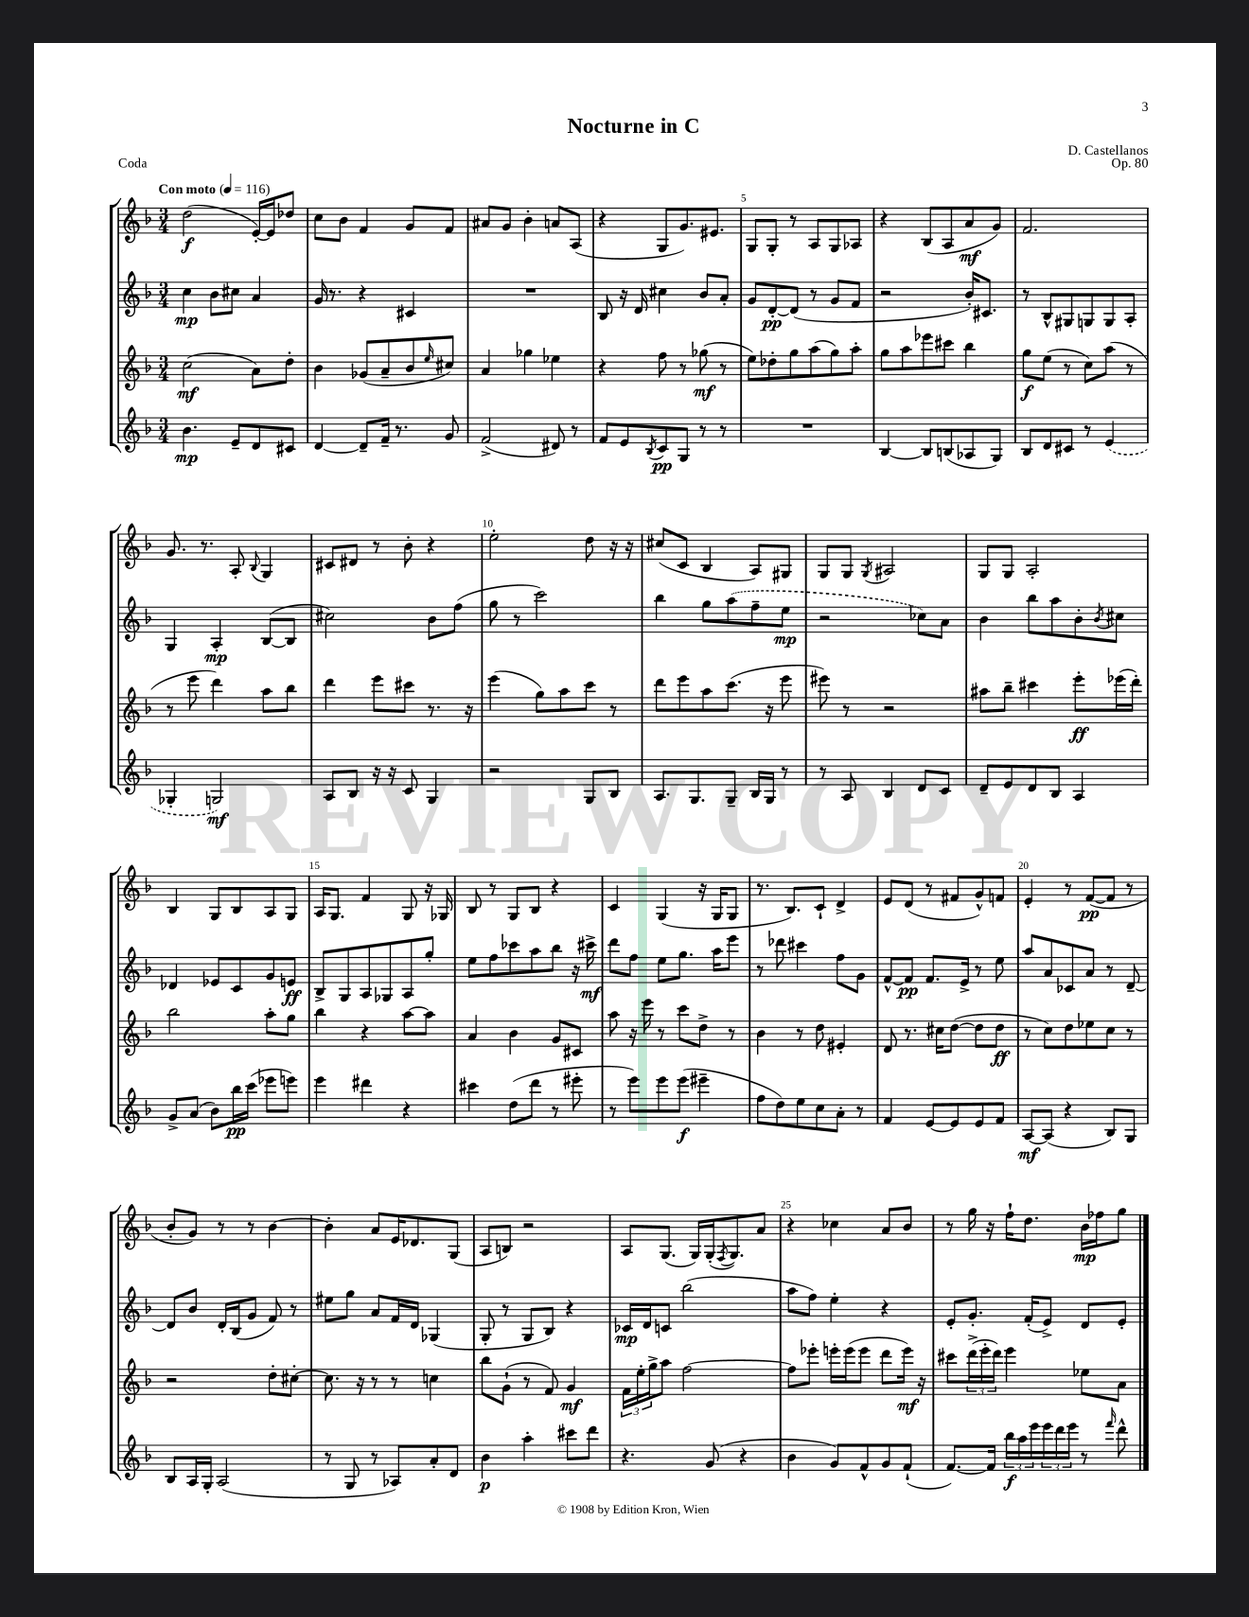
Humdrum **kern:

**kern	**kern	**kern	**kern
*staff4	*staff3	*staff2	*staff1
*clefG2	*clefG2	*clefG2	*clefG2
*k[b-]	*k[b-]	*k[b-]	*k[b-]
*M3/4	*M3/4	*M3/4	*M3/4
*MM116	*MM116	*MM116	*MM116
4.b-	(2cc	4cc	(2dd
.	.	8b-	.
8e~	.	8cc#	.
8d	8a)	4a	[16e')
.	.	.	16e]
8c#	8dd'	.	8dd-
=	=	=	=
[4d	4b-	16g	8cc
.	.	8.r	.
.	.	.	8b-
8d~]	(8g-	4r	4f
16f~	8a~	.	.
8.r	.	.	.
.	8b-	4c#	8g
.	16qqee	.	.
8g	8cc#)	.	8f
=	=	=	=
(2f^	4a	2.r	8a#
.	.	.	8g
.	4gg-	.	4b-'
8d#)	4ee-	.	8a
8r	.	.	(8A
=	=	=	=
8f	4r	8B-	4r
8e	.	16r	.
.	.	16d	.
8qB-	.	.	.
8c	8ff	4cc#	8G
8G	8r	.	8.g)
8r	(8gg-	8b-	.
.	.	.	8.e#
8r	8r	8a'	.
=	=	=	=
2.r	8ee)	8g	8G
.	8dd-'	[8d'	8G'
.	8gg	(8d]	8r
.	(8aa	8r	8A
.	8gg)	8g	8G
.	8aa'	8f	8A-
=	=	=	=
[4B-	8gg	2r	4r
.	8aa	.	.
8B-]	8eee-	.	(8B-
(8B	8ccc#	.	8A
8A-	4bb-	16b-')	8a
.	.	8.c#	.
8G)	.	.	8g)
=	=	=	=
8B-	8gg	8r	2.f
8d	(8ee	8B-^^	.
8c#	8r	8G#	.
8r	8cc)	8G	.
(4e	(8aa	8G	.
.	8r	8A'	.
=	=	=	=
4G-'	8r	4G	8.g
.	8eee	.	.
.	.	.	8.r
2G)	4ddd)	4A'	.
.	.	.	8A'
.	.	.	8qqB-
.	8aa	([8B-	4G
.	8bb-	8B-]	.
=	=	=	=
8A	4ddd	2cc#)	8c#
8B-	.	.	8d#
16r	8eee	.	8r
16r	.	.	.
8c	8ccc#	.	8b-'
4G	8.r	8b-	4r
.	.	(8ff	.
.	16r	.	.
=	=	=	=
2r	(4eee	8gg	2ee'
.	.	8r	.
.	8gg)	2ccc)	.
.	8aa	.	.
8G	8ccc	.	8dd
8B-	8r	.	16r
.	.	.	16r
=	=	=	=
8.A	8ddd	4bb-	(8cc#
.	8eee	.	8c
8.G	.	.	.
.	8aa	8gg	4B-
8G~	(8.ccc	(8aa	.
16B-	.	8ff~	8A)
16G	16r	.	.
8r	8eee	8ee	8G#
=	=	=	=
8r	8eee#)	2r	8G
8A	8r	.	8G
.	.	.	8qG
4B-	2r	.	2A#
8d	.	8cc-)	.
8c	.	8a	.
=	=	=	=
8d~	8aa#	4b-	8G
8e	8bb-~	.	8G
8d	4ccc#	8bb-	2A'
8B-	.	8aa	.
4A	8eee'	8b-'	.
.	.	8qb-	.
.	(16eee-	8cc#	.
.	16ddd')	.	.
=	=	=	=
8g^	2bb-	4d-	4B-
(8a	.	.	.
8b-)	.	8e-	8G
16bb-	.	8c	8B-
(16ccc	.	.	.
8eee-	8aa'	8g	8A
8eee)	8gg	8e	8G
=	=	=	=
4eee	4bb-	8B-^	16A
.	.	.	8.G
.	.	8G	.
4ddd#	4r	8A	4f
.	.	8G-	.
4r	[8aa	8A	8G
.	8aa]	8gg'	16r
.	.	.	16G-
=	=	=	=
4ccc#	4a	8ee	8B-
.	.	8ff	8r
(8dd	4b-	8ccc-	8G
8ddd	.	8aa	8B-
8r	8g	8bb-	4r
8eee#'	8c#	16r	.
.	.	16ccc#^	.
=	=	=	=
8r	8aa	8ddd	4c
8eee)	16r	8ff	.
.	16eee	.	.
8eee	8r	8ee	(4G
(8eee	8ccc	8.gg	.
4eee#~	8dd^	.	16r
.	.	16aa	16G
.	8r	8eee	8G
=	=	=	=
8ff	4b-	8r	8.r
8dd)	.	8ddd-	.
.	.	.	8.B-)
8ee	8r	4ccc#	.
8cc	8dd	.	8c`
8a'	4e#'	8ff	4d^
8r	.	8g	.
=	=	=	=
4f	8d	[8f^^	8e
.	8.r	8f]	(8d
[8e	.	8.f	8r
.	16cc#	.	.
8e]	([8dd	.	8f#
.	.	16e^	.
8e	8dd]	8r	8g^^)
8f	8dd	8ee	8f
=	=	=	=
[8A	8r	8aa	4e'
(8A]	8cc)	8a	.
4r	8dd	8c-	8r
.	8ee-	8a	([8f
8B-)	8cc	8r	8f]
8G	8r	[8d~	8r
=	=	=	=
8B-	2r	8d]	8b-'
16A	.	8b-	8g)
16G'	.	.	.
(2A	.	16d'	8r
.	.	(16B-	.
.	.	8g	8r
.	8dd'	8f)	[4b-
.	[8cc#'	8r	.
=	=	=	=
8r	8.cc#]	8ee#	4b-']
8G	.	8gg	.
.	16r	.	.
8r	8r	8a	8a
8A-)	8r	16f	16e
.	.	16d	8.d-
8a'	4cc	(4G-	.
8d	.	.	(8G
=	=	=	=
4b-	8bb-	8G'	8A
.	(8g`	8r	8B)
4aa'	8r	8G	2r
.	8f)	8B-)	.
8ccc#	4g	4r	.
8ddd	.	.	.
=	=	=	=
4.r	24f	16c-	8A
.	24ee'	.	.
.	.	16d	.
.	24gg^	.	.
.	8aa	8c	(8.G
.	[2ff	(2bb-	.
.	.	.	16G)
(8g	.	.	(16G'
.	.	.	8qF
.	.	.	8.G)
4r	.	.	.
.	.	.	8a
=	=	=	=
4b-	8ff]	8aa	4r
.	8eee-'	8ff)	.
8g)	16eee'	4ee'	4cc-
.	(16eee	.	.
8f^^	8eee	.	.
8g	8ddd	4r	8a
(8f`	16eee)	.	8b-
.	16r	.	.
=	=	=	=
[8.f)	8ccc#	8e'	8r
.	(24ddd^	8.g'	16gg
.	24eee'	.	.
16f]	.	.	16r
.	24ddd)	.	.
24bb-	4eee	.	16ff`
24aa	.	.	.
.	.	(16f'	8.dd
24eee	.	.	.
24eee	.	8e^)	.
24ddd	.	.	.
24eee	.	.	.
8r	8ee-	8d	16b-
.	.	.	16ff-
16qqfff	.	.	.
8ddd^^	8a	8e'	8gg
==	==	==	==
*-	*-	*-	*-
